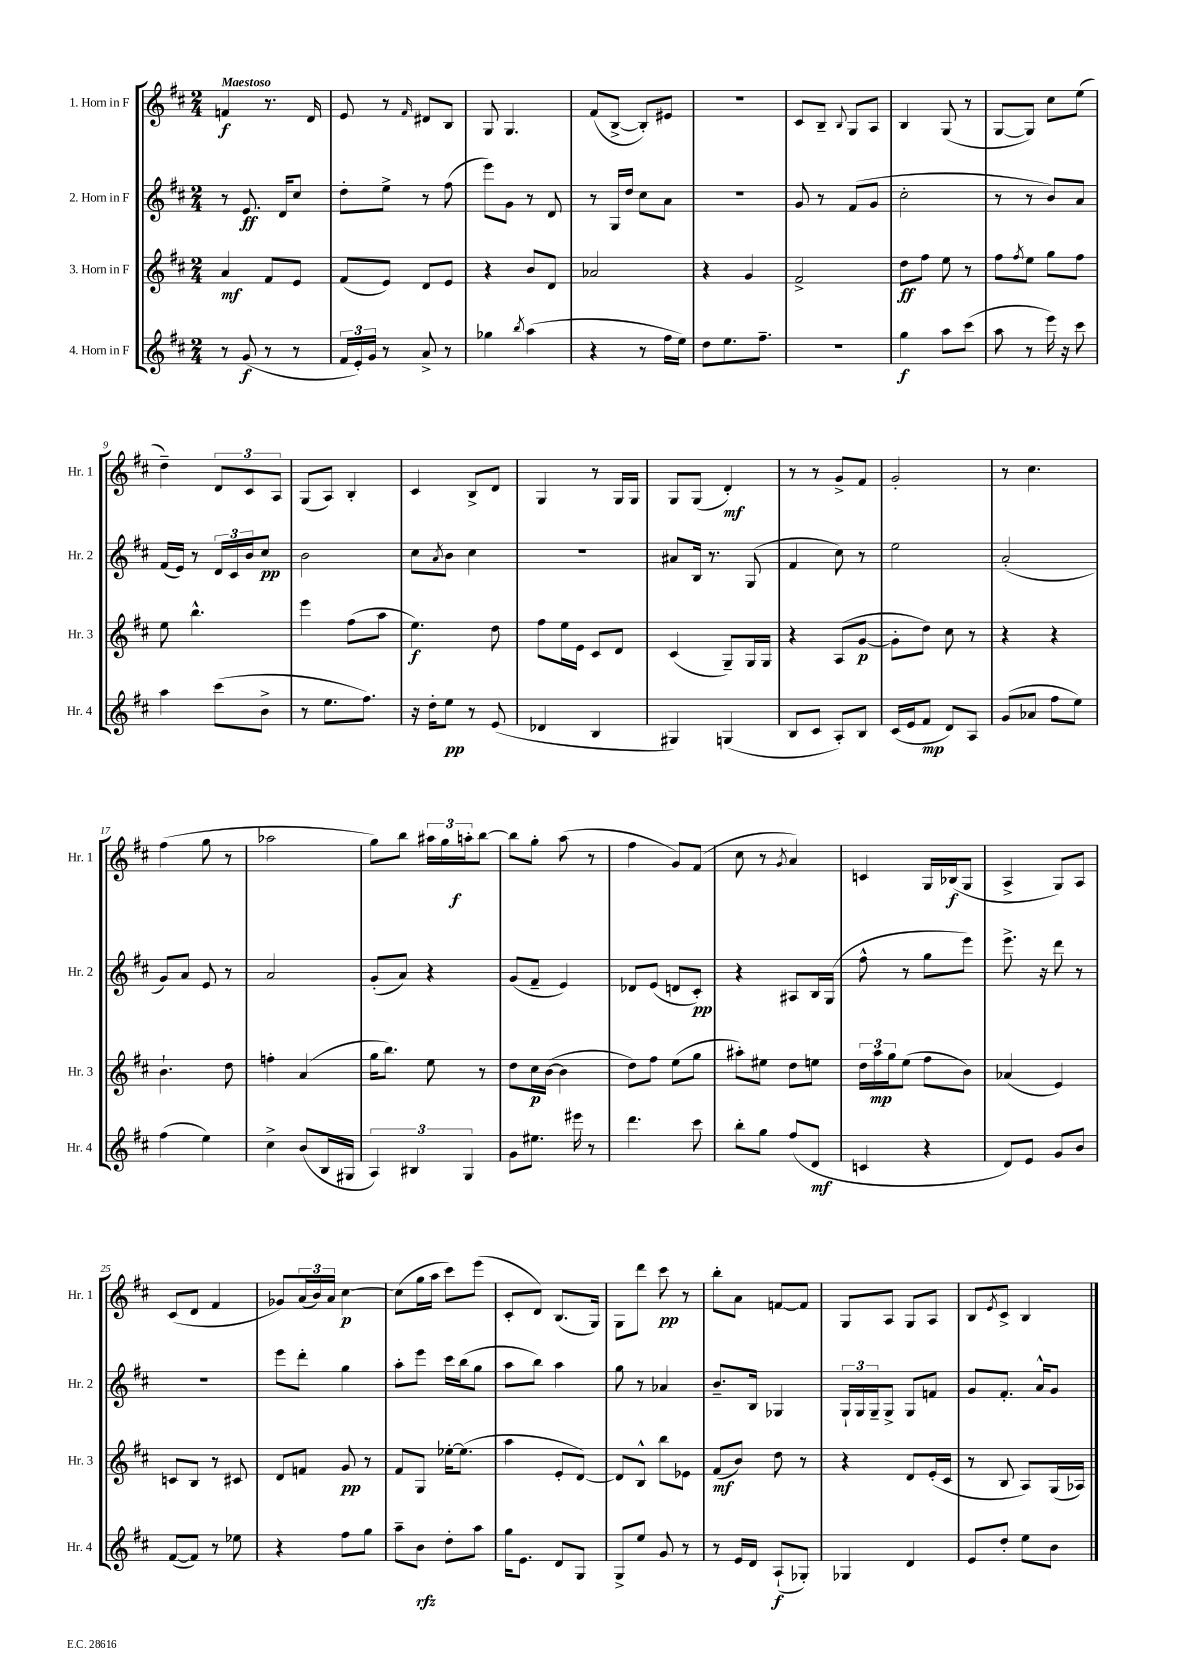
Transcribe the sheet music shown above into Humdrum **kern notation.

**kern	**kern	**kern	**kern
*staff4	*staff3	*staff2	*staff1
*clefG2	*clefG2	*clefG2	*clefG2
*k[f#c#]	*k[f#c#]	*k[f#c#]	*k[f#c#]
*M2/4	*M2/4	*M2/4	*M2/4
8r	4a	8r	4f
(8g	.	8.e	.
8r	8f#	.	8.r
.	.	16d	.
8r	8e	8cc#	.
.	.	.	16d
=	=	=	=
24f#	(8f#	8dd'	8e
24e')	.	.	.
24g	.	.	.
8r	8e)	8ee^	8r
.	.	.	16qqf#
8a^	8d	8r	8d#
8r	8e	(8ff#	8B
=	=	=	=
4gg-	4r	8eee)	8G
.	.	8g	4.G
8qbb	.	.	.
(4aa	8b	8r	.
.	8d	8d	.
=	=	=	=
4r	2a-	8r	(8f#
.	.	16G	[8B^
.	.	16dd	.
8r	.	8cc#	8B'])
16ff#	.	8a	8e#
16ee)	.	.	.
=	=	=	=
8dd	4r	2r	2r
8.ee	.	.	.
.	4g	.	.
8.ff#~	.	.	.
=	=	=	=
2r	2f#^	8g	8c#
.	.	8r	8B~
.	.	.	8qqB
.	.	(8f#	8G
.	.	8g	8A
=	=	=	=
4gg	8dd	2cc#'	4B
.	8ff#	.	.
8aa	8ee	.	(8G
(8ccc#	8r	.	8r
=	=	=	=
8aa	8ff#	8r	[8G
.	8qff#	.	.
8r	8ee	8r	8G])
16eee)	8gg	8b)	8cc#
16r	.	.	.
8ccc#	8ff#	8a	(8ee
=	=	=	=
4aa	8ee	(16f#	4dd~)
.	.	16e)	.
.	4.bb^^	8r	.
(8ccc#	.	24d	12d
.	.	24c#	.
.	.	24b	12c#
8b^	.	8cc#	.
.	.	.	12A
=	=	=	=
8r	4eee	2b	(8G
8.ee	.	.	8A)
.	(8ff#	.	4B'
8.ff#)	.	.	.
.	8aa	.	.
=	=	=	=
16r	4.ee)	8cc#	4c#
16dd'	.	.	.
.	.	8qa	.
8ee	.	8b	.
8r	.	4cc#	8B^
(8e	8dd	.	8d
=	=	=	=
4d-	8ff#	2r	4G
.	16ee	.	.
.	16e	.	.
4B	8c#	.	8r
.	8d	.	16G
.	.	.	16G
=	=	=	=
4G#)	(4c#	8a#	8G
.	.	16B	(8G
.	.	8.r	.
(4G	8G~)	.	4d')
.	16G	(8G	.
.	16G	.	.
=	=	=	=
8B	4r	4f#	8r
8c#	.	.	8r
8A')	(8A	8cc#)	8g^
8B	[8g	8r	8f#
=	=	=	=
(16c#	8g']	2ee	2g'
16e	.	.	.
8f#	8dd)	.	.
8d)	8cc#	.	.
8A	8r	.	.
=	=	=	=
(8g	4r	(2a'	8r
8a-	.	.	4.cc#
8ff#	4r	.	.
8ee)	.	.	.
=	=	=	=
(4ff#	4.b`	8g)	(4ff#
.	.	8a	.
4ee)	.	8e	8gg
.	8dd	8r	8r
=	=	=	=
4cc#^	4ff'	2a	2aa-
(8b	(4a	.	.
16B	.	.	.
16G#	.	.	.
=	=	=	=
6A)	16gg	(8g'	8gg)
.	8.bb)	.	.
.	.	8a)	8bb
6B#	.	.	.
.	8ee	4r	24aa#
.	.	.	24gg
6G	.	.	24aa'
.	8r	.	[8bb
=	=	=	=
8g	8dd	(8g	8bb]
8.ee#	16cc#	8f#~	8gg'
.	([16b	.	.
.	4b]	4e)	(8aa
16eee#	.	.	.
8r	.	.	8r
=	=	=	=
4.ddd	8dd)	8d-	4ff#
.	8ff#	(8e	.
.	(8ee	8d	8g)
8ccc#	8gg	8c#')	(8f#
=	=	=	=
8bb'	8aa#')	4r	8cc#
8gg	8ee#	.	8r
.	.	.	8qg
(8ff#	8dd	8A#	4a)
8d	8ee	16B	.
.	.	(16G	.
=	=	=	=
4c	24dd	8ff#^^	4c
.	24aa	.	.
.	24gg	.	.
.	(8ee	8r	.
4r	8ff#	8gg	16G
.	.	.	(16B-
.	8b)	8eee)	8G
=	=	=	=
8d)	(4a-	8.eee^	4A^
8e	.	.	.
.	.	16r	.
8g	4e)	8ddd	8G)
8b	.	8r	8A
=	=	=	=
([8f#	8c	2r	(8c#
8f#])	8B	.	8d
8r	8r	.	4f#
8ee-	8c#	.	.
=	=	=	=
4r	8d	8eee	8g-)
.	8f	8ddd'	(24a
.	.	.	24b)
.	.	.	24a
8ff#	8g	4gg	[4cc#
8gg	8r	.	.
=	=	=	=
8aa~	8f#	8aa'	(8cc#]
8b	8G	8eee	16gg
.	.	.	16aa
8dd'	[16ee-'	16ccc#	8ccc#)
.	(8.ee-]	(16bb	.
8aa	.	8gg	(8eee
=	=	=	=
16gg	4aa	8aa	8c#'
8.e	.	.	.
.	.	8bb)	8d)
8d	8e'	4aa	(8.B
8G	[8d)	.	.
.	.	.	16G)
=	=	=	=
8G^	8d]	8gg	8G
8ee	8B^^	8r	8ddd
8g	8bb	4a-	8ccc#
8r	8e-	.	8r
=	=	=	=
8r	(8f#	8.b~	8bb'
16e	8b)	.	8a
16d	.	16B	.
(8A`	8dd	4G-	[8f
8G-')	8r	.	8f]
=	=	=	=
4G-	4r	24G`	8G
.	.	24G	.
.	.	24G~	.
.	.	8G^	8A
4d	8d	8G	8G
.	(16e'	8f	8A
.	16c#	.	.
=	=	=	=
8e	8r	8g	8B
.	.	.	8qe
8dd'	8B	8.f#'	8c#^
8ee	8A)	.	4B
.	.	16a^^	.
8b	(16G	8g	.
.	16A-)	.	.
==	==	==	==
*-	*-	*-	*-
